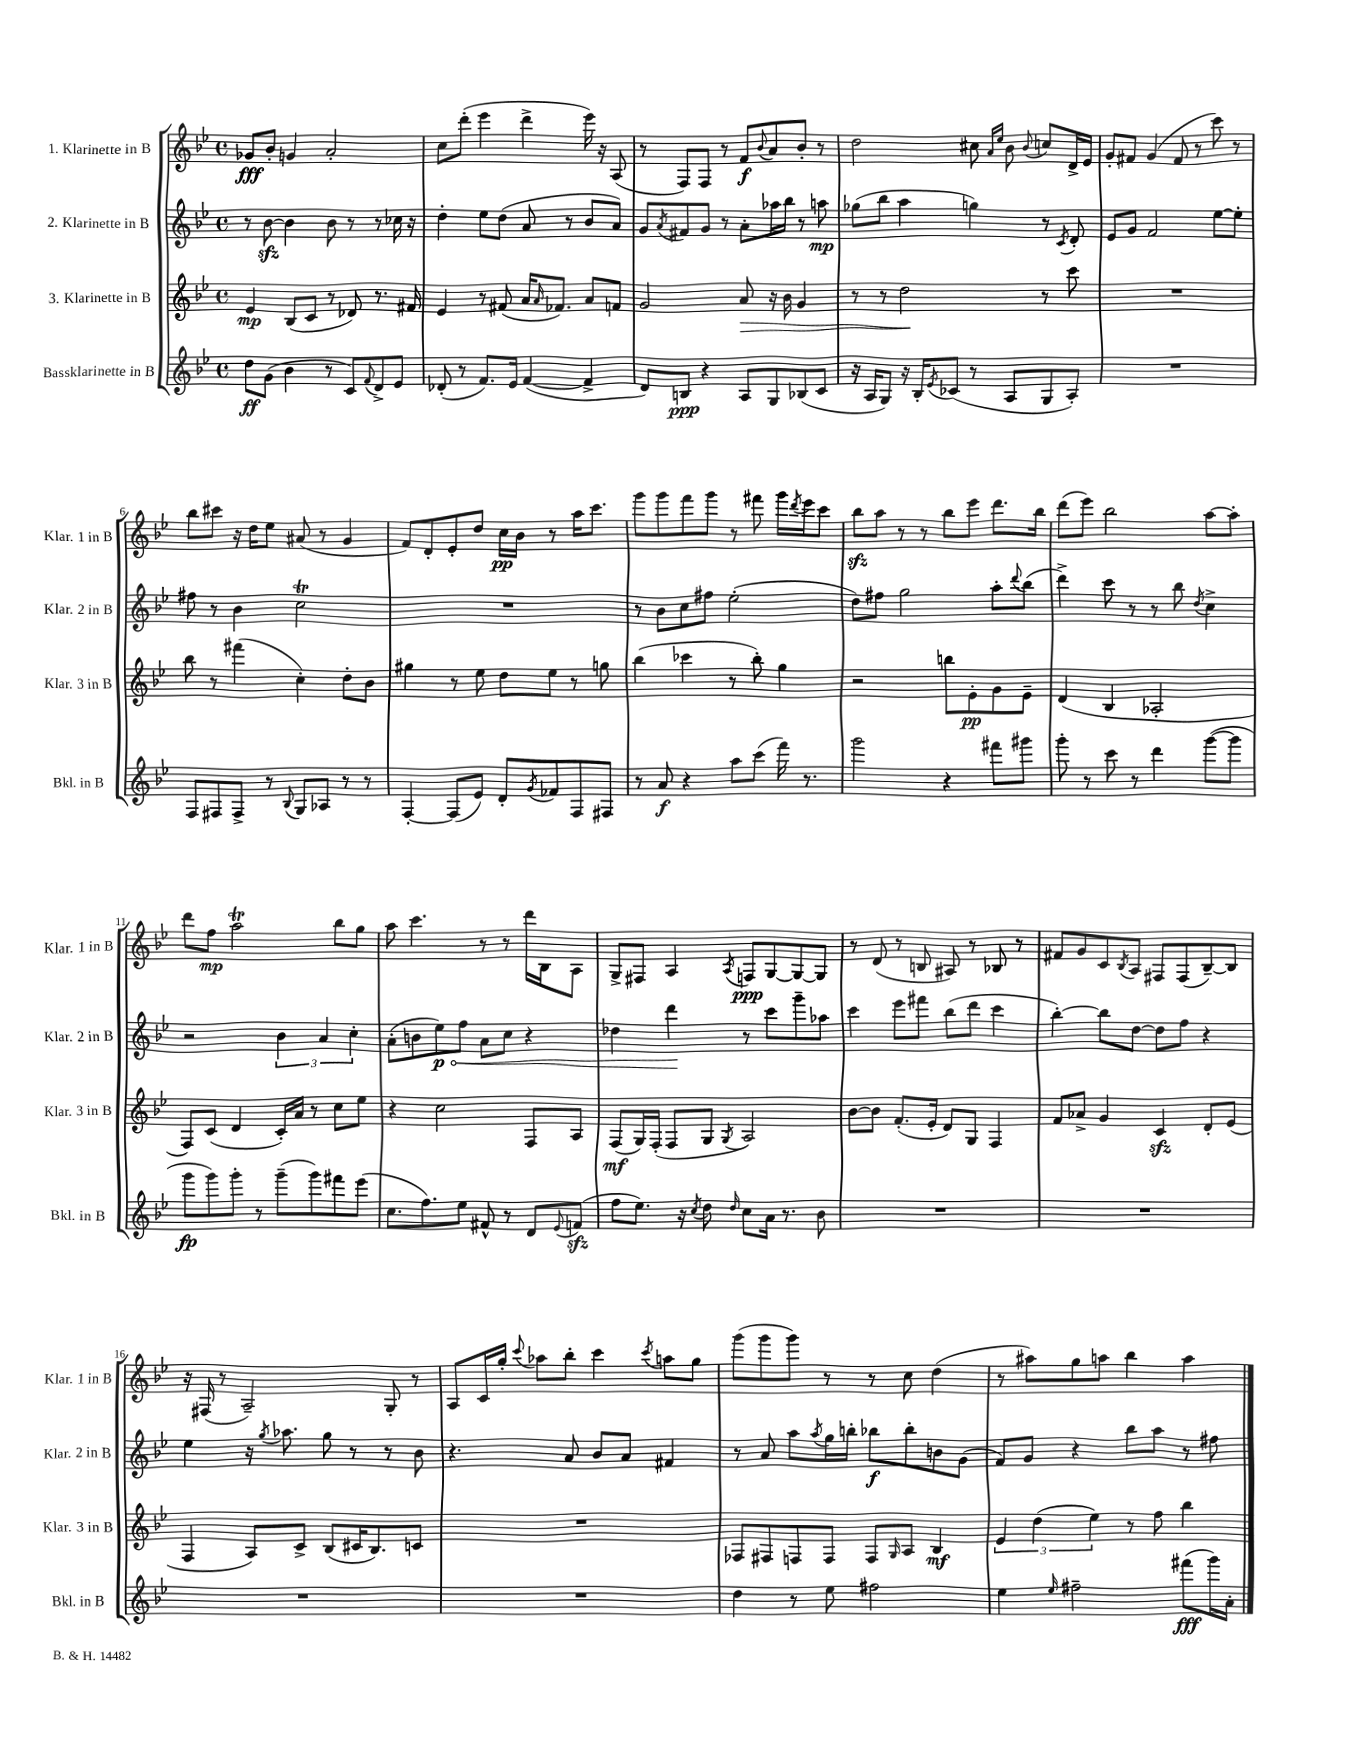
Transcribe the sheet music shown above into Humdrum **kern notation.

**kern	**kern	**kern	**kern
*staff4	*staff3	*staff2	*staff1
*clefG2	*clefG2	*clefG2	*clefG2
*k[b-e-]	*k[b-e-]	*k[b-e-]	*k[b-e-]
*M4/4	*M4/4	*M4/4	*M4/4
*met(c)	*met(c)	*met(c)	*met(c)
8dd\L	4e-/	8r	8g-/L
(8g\J	.	[8b-\	8b-'/J
4b-\	(8B-/L	4b-\]	4g/
.	8c/J	.	.
8r	8r	8b-\	2a'/
8c/L)	8d-/)	8r	.
8qqf/	.	.	.
8d^/	8.r	8r	.
8e-/J	.	16cc-\	.
.	16f#/	16r	.
=	=	=	=
(8d-'/	4e-/	4dd'\	8cc\L
8r	.	.	(8ddd'\J
8.f/L)	8r	8ee-\L	4eee-\
.	(8f#/	(8dd\J	.
16e-/Jk	.	.	.
([4f/	16a/LK	8a/	4ddd^\
.	16qqa/	.	.
.	8.f-/J)	.	.
.	.	8r	.
4f^/]	8a/L	8b-/L	16eee-\)
.	.	.	16r
.	8f/J	8a/J)	(8A/
=	=	=	=
8d/L)	2g/	8g/L	8r
.	.	8qa/	.
8B/J	.	8f#/	8F/L)
4r	.	8g/J	8F/J
.	.	8r	8r
8A/L	8a/	8a'\L	8f/L
.	.	.	8qqb-/
8G/	16r	16aa-\L	8a/
.	16b-\	16bb-\JJ	.
(8B-/	4g/	8r	8b-'/J
8c/J	.	8aa\	8r
=	=	=	=
16r	8r	(8gg-\L	2dd\
16A/LK	.	.	.
8G/J)	8r	8bb-\J	.
16r	2dd\	4aa\	.
16B-'/LK	.	.	.
8qe-/	.	.	.
(8c-/J	.	.	.
8r	.	4gg\)	8cc#\
.	.	.	16qqa/LL
.	.	.	16qqee-/JJ
8A/L	.	.	8b-\
.	.	.	8qqb-/
8G/	8r	8r	8cc/L
.	.	8qc/	.
8A'/J)	8ccc\	8d'/	16d^/L
.	.	.	16e-/JJ
=	=	=	=
1r	1r	8e-/L	8g'/L
.	.	8g/J	8f#/J
.	.	2f/	(4g/
.	.	.	8f#/
.	.	.	8r
.	.	[8ee-\L	8ccc\)
.	.	8ee-'\]J	8r
=	=	=	=
8F/L	8bb-\	8ff#\	8bb-\L
8F#/	8r	8r	8ccc#\J
8F#^/J	(4fff#\	4b-\	16r
.	.	.	16dd\LK
8r	.	.	8ee-\J
8qqB-/	.	.	.
8G/L	4cc'\)	2cc\	(8a#/
8A-/J	.	.	8r
8r	8dd'\L	.	4g/
8r	8b-\J	.	.
=	=	=	=
[4F'/	4gg#\	1r	8f/L)
.	.	.	8d'/
(8F/]L	8r	.	8e-'/
8e-/J)	8ee-\	.	8dd/J
8d'/L	8dd\L	.	16cc\LL
.	.	.	16b-\JJ
8qg/	.	.	.
8f-/	8ee-\J	.	8r
8F/	8r	.	16aa\LK
.	.	.	8.ccc\J
8F#/J	8gg\	.	.
=	=	=	=
8r	(4bb-\	8r	8ggg\L
8a/	.	8b-\L	8ggg\
4r	4ccc-\	8cc\	8fff\
.	.	8ff#\J	8ggg\J
8aa\L	8r	(2ee-'\	8r
(8ccc\J	8bb-'\)	.	8fff#\
16fff\)	4gg\	.	16ggg\LL
.	.	.	8qddd/
8.r	.	.	16eee-\J
.	.	.	8ccc\J
=	=	=	=
2ggg\	2r	8dd\L)	8bb-\L
.	.	8ff#\J	8aa\J
.	.	2gg\	8r
.	.	.	8r
4r	8bb\L	.	8bb-\L
.	8e-'\	.	8eee-\J
8fff#\L	8g\	8aa'\L	8.ddd\L
.	.	8qqddd/	.
8ggg#\J	8e-~\J	(8bb-\J	.
.	.	.	16bb-\Jk
=	=	=	=
8ggg'\	(4d/	4ddd^\)	(8ddd\L
8r	.	.	8eee-\J)
8ccc\	4B-/	8ccc\	2bb-\
8r	.	8r	.
4ddd\	2A-'/	8r	.
.	.	8bb-\	.
.	.	8qdd/	.
([8ggg\L	.	4cc^\	[8aa\L
8ggg\]J	.	.	8aa'\]J
=	=	=	=
8ggg\L	8F/L)	2r	8ddd\L
8ggg\)	(8c/J	.	8ff\J
8ggg'\J	4d/	.	2aa\
8r	.	.	.
(8ggg~\L	16c'/LL)	6b-\	.
.	16a/JJ	.	.
8ggg\)	8r	.	.
.	.	6a/	.
8fff#\	8cc\L	.	8bb-\L
.	.	6cc'\	.
(8eee-\J	8ee-\J	.	8gg\J
=	=	=	=
8.cc\L	4r	(8a'\L	8aa\
.	.	8b\	4.ccc\
8.ff\)	.	.	.
.	2cc\	8ee-\)	.
8ee-\J	.	8ff\J	.
8f#^^/	.	8a\L	8r
8r	.	8cc\J	8r
8d/L	8F/L	4r	16ddd\LL
.	.	.	16B-\J
8qqe-/	.	.	.
(8f/J	8A/J	.	8A\J
=	=	=	=
8ff\L	(8F/L	4dd-\	8G^/L
8.ee-\J)	16G/L)	.	8F#/J
.	(16F'/JJ	.	.
.	8F/L	4ddd\	4A/
16r	.	.	.
8qcc/	.	.	.
8dd\	8G/J	.	.
16qqdd/	8qG/	.	8qA/
8cc\L	2A/)	8r	8F/L
16a\Jk	.	8ccc\L	[8G/
8.r	.	.	.
.	.	8ggg~\	8G/_
8b-\	.	8aa-\J	8G/]J
=	=	=	=
1r	[8b-\L	4ccc\	8r
.	8b-\]J	.	(8d/
.	(8.f'/L	8eee-\L	8r
.	.	8fff#\J	8B/
.	16e-'/Jk	.	.
.	8d/L)	(8bb-\L	8A#/)
.	8G/J	8ddd\J	8r
.	4F/	4ccc\	8B-/
.	.	.	8r
=	=	=	=
1r	8f/L	[4bb-'\)	8f#/L
.	8a-^/J	.	8g/
.	4g/	8bb-\]L	8c/
.	.	.	8qB-/
.	.	[8dd\J	8A/J
.	4c/	8dd\]L	8F#/L
.	.	8ff\J	(8F#/
.	8d'/L	4r	[8B-~/)
.	(8e-/J	.	8B-/]J
=	=	=	=
1r	4F/	4ee-\	16r
.	.	.	(16F#/
.	.	.	8r
.	8A/L)	16r	2A~/)
.	.	8qgg/	.
.	.	8.aa-\	.
.	8c^/J	.	.
.	(8B-/L	8gg\	.
.	16c#/K	8r	.
.	8.B-/)	.	.
.	.	8r	8G'/
.	8c/J	8b-\	8r
=	=	=	=
1r	1r	4.r	8A/L
.	.	.	16c/L
.	.	.	16gg'/JJ
.	.	.	8qqccc/
.	.	.	8aa-\L
.	.	8a/	8bb-'\J
.	.	8b-/L	4ccc\
.	.	8a/J	.
.	.	.	8qccc/
.	.	4f#/	8aa\L
.	.	.	8gg\J
=	=	=	=
4dd\	8F-/L	8r	(8ggg\L
.	8F#/	8a/	8ggg\
8r	8F/	8aa\L	8ggg\J)
.	.	8qaa/	.
8ee-\	8F/J	16gg\L	8r
.	.	16bb'\JJ	.
2ff#\	8F/L	8bb-\L	8r
.	16qqG/	.	.
.	8A/J	8bb-'\	8cc\
.	4B-/	8b\	(4dd\
.	.	(8g\J	.
=	=	=	=
4ee-\	6e-/	8f/L)	8r
.	.	8g/J	8aa#\L)
.	(6dd\	.	.
16qqee-/	.	.	.
2ff#~\	.	4r	8gg\
.	6ee-\)	.	.
.	.	.	8aa\J
.	8r	8bb-\L	4bb-\
.	8ff\	8aa\J	.
(8fff#\L	4bb-\	8r	4aa\
16ggg\L)	.	8ff#\	.
16a'\JJ	.	.	.
==	==	==	==
*-	*-	*-	*-
